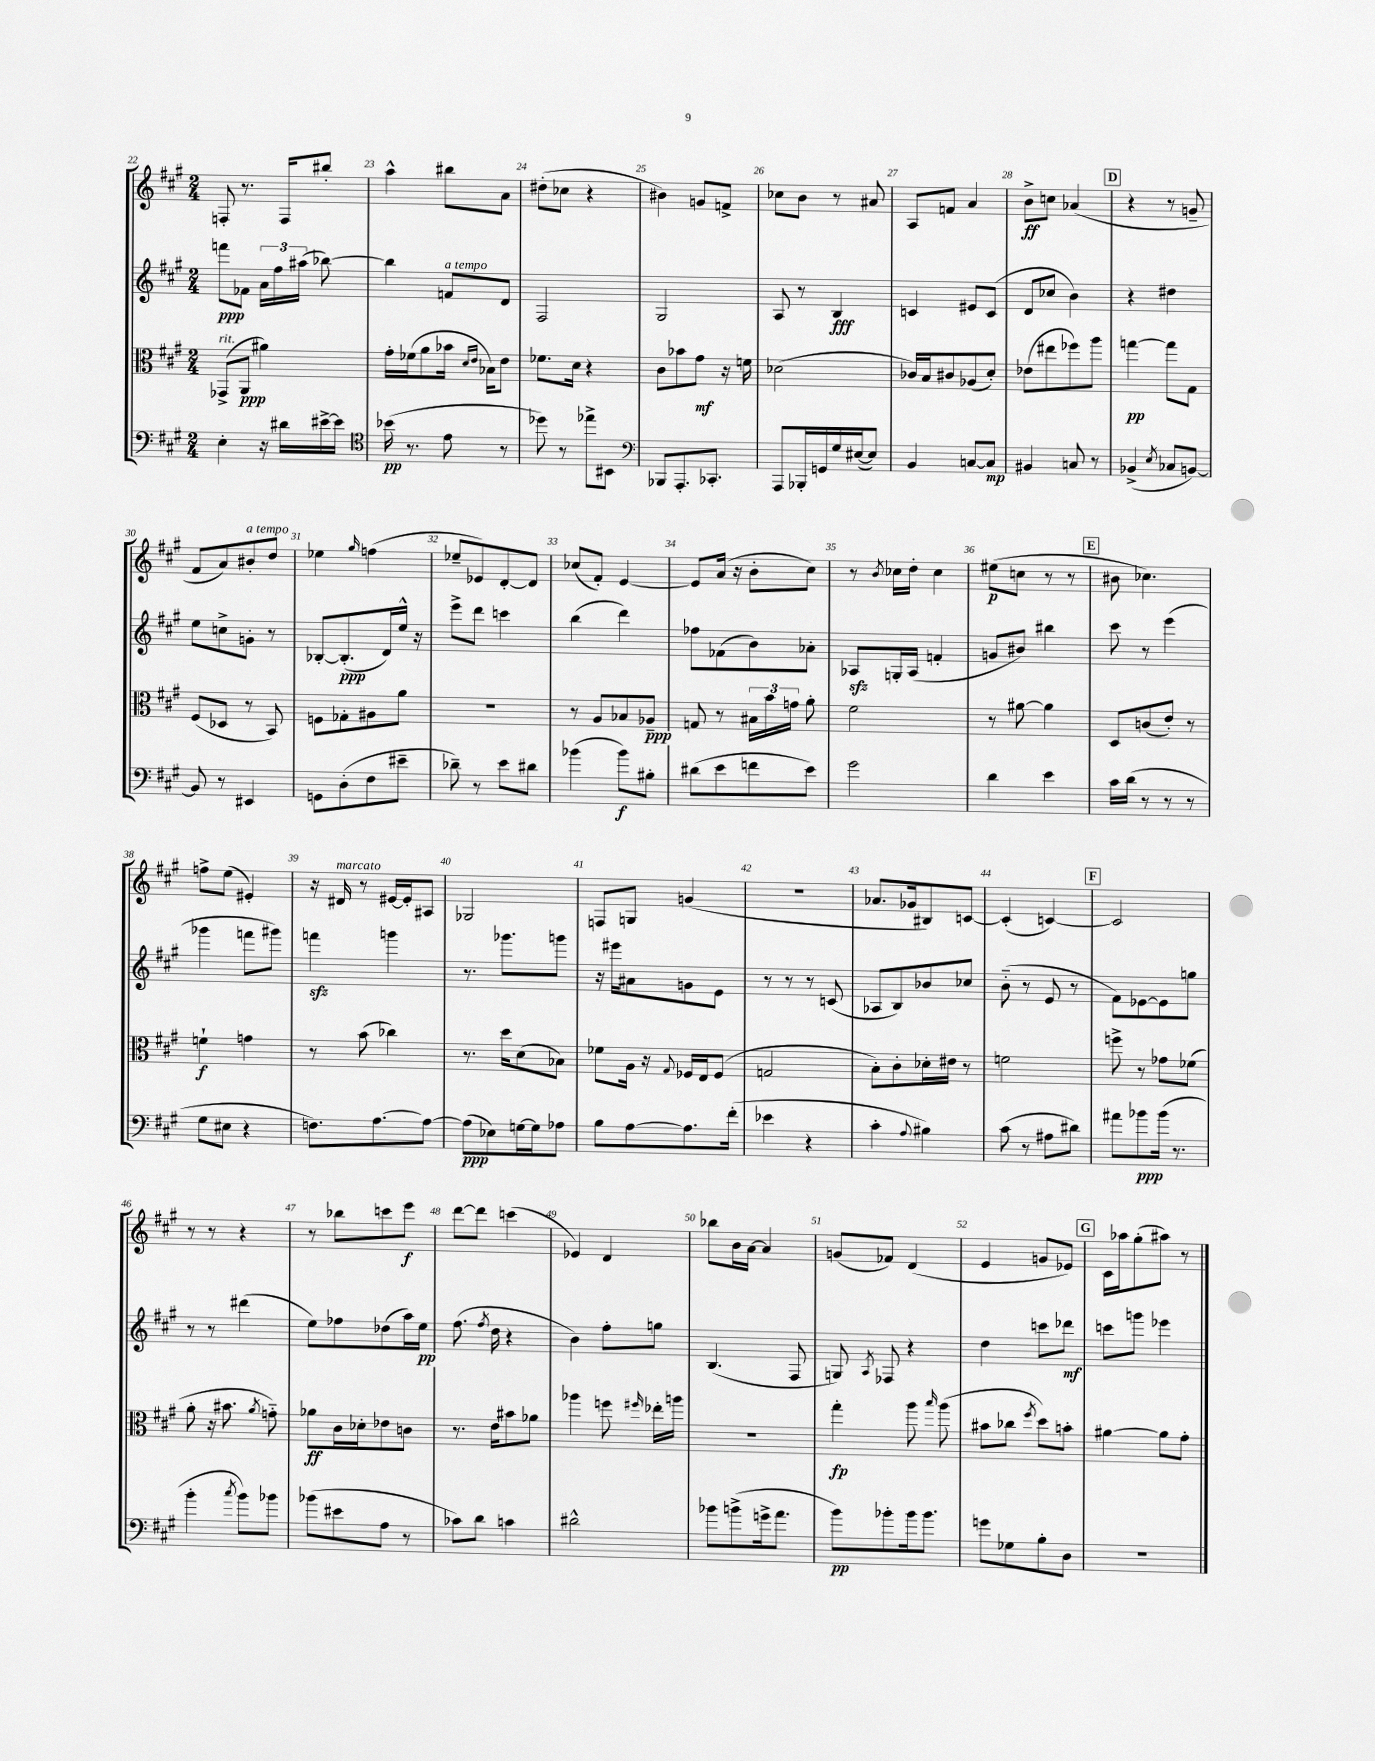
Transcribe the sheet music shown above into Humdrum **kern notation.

**kern	**dynam	**kern	**dynam	**kern	**dynam	**kern	**dynam
*part4	*part4	*part3	*part3	*part2	*part2	*part1	*part1
*staff4	*staff4	*staff3	*staff3	*staff2	*staff2	*staff1	*staff1
*clefF4	*	*clefC3	*	*clefG2	*	*clefG2	*
*k[f#c#g#]	*	*k[f#c#g#]	*	*k[f#c#g#]	*	*k[f#c#g#]	*
*M2/4	*	*M2/4	*	*M2/4	*	*M2/4	*
=22	=22	=22	=22	=22	=22	=22	=22
!	!	!LO:TX:a:i:t=rit.	!	!	!	!	!
4E'\	.	(8GG-X^/L	.	8fffn\L	ppp	8Fn'/	.
.	.	8AA/J	ppp	8f-X\J	.	8.r	.
16r	.	4a#X\)	.	24a\LL	.	.	.
.	.	.	.	24ff#\	.	.	.
16d#X\LL	.	.	.	.	.	16F/KL	.
.	.	.	.	(24aa#X\JJ	.	.	.
[16e#X^\	.	.	.	[8bb-X\)	.	8bb#X'/J	.
16e#\JJ]	.	.	.	.	.	.	.
=23	=23	=23	=23	=23	=23	=23	=23
*clefC4	*	*	*	*	*	*	*
(16b-X\	pp	16g#'\LL	.	4bb-\]	.	4aa^^\	.
8.r	.	(16f-X\J	.	.	.	.	.
.	.	8a\	.	.	.	.	.
!	!	!	!	!LO:TX:a:i:t=a tempo	!	!	!
8e\	.	16b-X\Jk	.	8fn/L	.	8bb#X\L	.
.	.	16qqd/LL	.	.	.	.	.
.	.	16qqe/JJ	.	.	.	.	.
.	.	16B-X\KL)	.	.	.	.	.
8r	.	8e\J	.	8d/J	.	8a\J	.
=24	=24	=24	=24	=24	=24	=24	=24
8dd-X\)	.	8.f-X\L	.	2F#/	.	(8dd#X'\L	.
8r	.	.	.	.	.	8cc-X\J	.
.	.	16d\Jk	.	.	.	.	.
8ee-X^\L	.	4r	.	.	.	4r	.
8BB#X\J	.	.	.	.	.	.	.
=25	=25	=25	=25	=25	=25	=25	=25
*clefF4	*	*	*	*	*	*	*
8BBB-X/L	.	8c#\L	.	2G#/	.	4b#X\)	.
8.AAA'/	.	8b-X\	.	.	.	.	.
.	.	8g#\J	mf	.	.	8gn/L	.
8.CC-X'/J	.	.	.	.	.	.	.
.	.	16r	.	.	.	8fn^/J	.
.	.	16fn\	.	.	.	.	.
=26	=26	=26	=26	=26	=26	=26	=26
8AAA/L	.	(2d-X\	.	8A/	.	8cc-X\L	.
16BBB-X'/L	.	.	.	8r	.	8b\J	.
16GGn/	.	.	.	.	.	.	.
16G#/	.	.	.	4B/	fff	8r	.
([16E#X/J	.	.	.	.	.	.	.
8E#/J])	.	.	.	.	.	8a#X/	.
=27	=27	=27	=27	=27	=27	=27	=27
4BB/	.	16c-X/LL)	.	4cn/	.	8A/L	.
.	.	16B/J	.	.	.	.	.
.	.	8c#X/	.	.	.	8fn/J	.
[8Cn/L	.	(8A-X/	.	8e#X/L	.	4a/	.
8C/J]	mp	8d'/J)	.	(8c/J	.	.	.
=28	=28	=28	=28	=28	=28	=28	=28
4BB#X/	.	(8e-X\L	.	8d/L	.	8b^\L	ff
.	.	8ee#X\	.	8cc-X/J	.	8ccn\J	.
8Cn/	.	8ff-X\)	.	4b\)	.	(4a-X/	.
8r	.	8aa\J	.	.	.	.	.
!!LO:REH:place=s1:t=D
=29	=29	=29	=29	=29	=29	=29	=29
(4BB-X^/	.	[4ggn\	pp	4r	.	4r	.
8qE/	.	.	.	.	.	.	.
8C-X/L	.	8gg\L]	.	4dd#X\	.	8r	.
[8BBn/J)	.	8G#\J	.	.	.	8gn~/	.
!!LO:LB:g=z
=30	=30	=30	=30	=30	=30	=30	=30
8BB/]	.	(8F#/L	.	8ee\L	.	8f#/L	.
8r	.	8D-X/J	.	8ccn^\	.	8a/)	.
!	!	!	!	!	!	!LO:TX:a:i:t=a tempo	!
4EE#X/	.	8r	.	8gn'\J	.	8b#X'/	.
.	.	8BB/)	.	8r	.	8dd/J	.
=31	=31	=31	=31	=31	=31	=31	=31
8GGn\L	.	8Fn\L	.	[8B-X'/L	.	4ee-X\	.
(8D'\	.	8G-X'\	.	(8.B-'/]	ppp	.	.
.	.	.	.	.	.	16qqgg#/	.
8F#\	.	8A#X\	.	.	.	(4ffn\	.
.	.	.	.	16d/L)	.	.	.
8e#X~\J	.	8a\J	.	16ee^^/JJ	.	.	.
.	.	.	.	16r	.	.	.
=32	=32	=32	=32	=32	=32	=32	=32
8d-X~\)	.	2r	.	8eee^\L	.	8ee-X~/L	.
8r	.	.	.	8ddd\J	.	8e-X/)	.
8e\L	.	.	.	4cccn\	.	[8d'/	.
8d#X\J	.	.	.	.	.	8d/J]	.
=33	=33	=33	=33	=33	=33	=33	=33
(4b-X\	.	8r	.	(4bb\	.	(8cc-X/L	.
.	.	8A/L	.	.	.	8f#'/J)	.
8b-\L)	f	8B-X/	.	4ddd\)	.	[4e/	.
8B#X'\J	.	8A-X~/J	ppp	.	.	.	.
=34	=34	=34	=34	=34	=34	=34	=34
(8d#X\L	.	8Gn/	.	8ff-X\L	.	8e/L]	.
8e\	.	8r	.	(8f-X\	.	(16a/Jk	.
.	.	.	.	.	.	16r	.
8fn\	.	24B#X\LL	.	8b\)	.	8b'\L	.
.	.	24b\	.	.	.	.	.
.	.	24gn\JJ	.	.	.	.	.
8e\J)	.	8a'\	.	8a-X'\J	.	8cc#\J)	.
=35	=35	=35	=35	=35	=35	=35	=35
2g#\	.	2f#\	.	8A-Xzz/L	.	8r	.
.	.	.	.	.	.	8qb/	.
.	.	.	.	16Gn'/L	.	16cc-X\LL	.
.	.	.	.	(16A-/JJ	.	16dd'\JJ	.
.	.	.	.	4fn'/	.	4cc-\	.
=36	=36	=36	=36	=36	=36	=36	=36
4d\	.	8r	.	8gn/L	.	(8ee#X\L	p
.	.	[8a#X\	.	8b#X/J)	.	8ccn\J	.
4e\	.	4a#\]	.	4bb#X\	.	8r	.
.	.	.	.	.	.	8r	.
!!LO:REH:place=s1:t=E
=37	=37	=37	=37	=37	=37	=37	=37
16c#\LL	.	8D/L	.	8ccc#\	.	8b#X\	.
(16d\JJ	.	.	.	.	.	.	.
8r	.	(8cn/	.	8r	.	4.cc-X\)	.
8r	.	8e'/J)	.	(4eee\	.	.	.
8r	.	8r	.	.	.	.	.
!!LO:LB:g=z
=38	=38	=38	=38	=38	=38	=38	=38
8G#\L	.	4fn`\	f	4ggg-X\	.	8ffn^\L	.
8E#X\J	.	.	.	.	.	(8ee\J	.
4r	.	4gn\	.	8fffn\L	.	4e#X'/)	.
.	.	.	.	8ggg#X\J)	.	.	.
=39	=39	=39	=39	=39	=39	=39	=39
8.Fn\L)	.	8r	.	4fffnzz\	.	16r	.
!	!	!	!	!	!	!LO:TX:a:i:t=marcato	!
.	.	.	.	.	.	16d#X/	.
.	.	(8b\	.	.	.	8r	.
[8.A\	.	.	.	.	.	.	.
.	.	4cc-X\)	.	4gggn\	.	[16e#X/LL	.
.	.	.	.	.	.	16e#'/J]	.
8A\J_	.	.	.	.	.	8A#X/J	.
=40	=40	=40	=40	=40	=40	=40	=40
(8A\L]	ppp	8.r	.	8.r	.	2G-X/	.
8E-X\)	.	.	.	.	.	.	.
.	.	16dd\KL	.	8.ggg-X\L	.	.	.
[16Gn\L	.	(8d\	.	.	.	.	.
16G\J]	.	.	.	.	.	.	.
8A-X\J	.	8B-X\J)	.	8gggn\J	.	.	.
=41	=41	=41	=41	=41	=41	=41	=41
8B\L	.	8f-X\L	.	16r	.	8Fn/L	.
.	.	.	.	16eee#X\KL	.	.	.
[8A\	.	16A\Jk	.	8a#X\	.	8Gn/J	.
.	.	16r	.	.	.	.	.
.	.	8qqG#/	.	.	.	.	.
8.A\]	.	16F-X/LL	.	8gn\	.	(4gn/	.
.	.	16E/J	.	.	.	.	.
.	.	(8F-/J	.	8e\J	.	.	.
(16f#'\Jk	.	.	.	.	.	.	.
=42	=42	=42	=42	=42	=42	=42	=42
4e-X\	.	2Gn/	.	8r	.	2r	.
.	.	.	.	8r	.	.	.
4r	.	.	.	8r	.	.	.
.	.	.	.	(8cn/	.	.	.
=43	=43	=43	=43	=43	=43	=43	=43
4c#'\	.	8B'\L)	.	8A-X/L	.	8.a-X/L	.
.	.	8c#'\	.	8B/)	.	.	.
.	.	.	.	.	.	16g-X/k	.
8qqA/	.	.	.	.	.	.	.
4B#X\)	.	16d-X'\L	.	8b-X/	.	8B#X/)	.
.	.	16e#X\JJ	.	.	.	.	.
.	.	8r	.	8cc-X/J	.	[8cn/J	.
=44	=44	=44	=44	=44	=44	=44	=44
(8c#\	.	2fn\	.	(8b\	.	(4c'/]	.
8r	.	.	.	8r	.	.	.
8A#X\L	.	.	.	8e/	.	[4cn/)	.
8d#X\J)	.	.	.	8r	.	.	.
!!LO:REH:place=s1:t=F
=45	=45	=45	=45	=45	=45	=45	=45
8a#X\L	.	8ffn^\	.	8f#\L)	.	2c/]	.
8b-X\	ppp	8r	.	[8e-X\	.	.	.
(16b-\Jk	.	8g-X\L	.	8e-\]	.	.	.
8.r	.	.	.	.	.	.	.
.	.	(8f-X\J	.	8ggn\J	.	.	.
!!LO:LB:g=z
=46	=46	=46	=46	=46	=46	=46	=46
4b'\	.	8a'\	.	8r	.	8r	.
.	.	16r	.	8r	.	8r	.
.	.	8.b#X\	.	.	.	.	.
8qcc#/	.	.	.	.	.	.	.
8b\L)	.	.	.	(4ddd#X\	.	4r	.
.	.	8qa/	.	.	.	.	.
8b-X\J	.	8gn\)	.	.	.	.	.
=47	=47	=47	=47	=47	=47	=47	=47
(8b-X\L	.	8a-X\L	ff	8ee\L)	.	8r	.
8e#X\	.	16c#\L	.	8ff-X\	.	8bb-X\L	.
.	.	16d-X'\J	.	.	.	.	.
8A\J	.	8e-X\	.	(8dd-X\	.	8cccn\	.
8r	.	8cn\J	.	16aa\L)	.	8eee\J	f
.	.	.	.	16ee\JJ	pp	.	.
=48	=48	=48	=48	=48	=48	=48	=48
8c-X\L)	.	8.r	.	(8.ff#\	.	[8ddd\L	.
8d\J	.	.	.	.	.	8ddd\J]	.
.	.	.	.	8qff#/	.	.	.
.	.	16e\KL	.	16dd\	.	.	.
4cn\	.	8b#X\	.	4r	.	(4cccn\	.
.	.	8a-X\J	.	.	.	.	.
=49	=49	=49	=49	=49	=49	=49	=49
2d#X^^\	.	4aa-X\	.	4b\)	.	4e-X/)	.
.	.	8ffn\	.	8ff#'\L	.	4d/	.
.	.	16qqff#X/	.	.	.	.	.
.	.	16ee-X'\LL	.	8ggn\J	.	.	.
.	.	16aan\JJ	.	.	.	.	.
=50	=50	=50	=50	=50	=50	=50	=50
8b-X\L	.	2r	.	(4.B/	.	8bb-X\L	.
(8bn^\	.	.	.	.	.	16b\L	.
.	.	.	.	.	.	[16a\JJ	.
16gn^\k	.	.	.	.	.	4a/]	.
8.a\J	.	.	.	.	.	.	.
.	.	.	.	8F#/	.	.	.
=51	=51	=51	=51	=51	=51	=51	=51
8b\L)	pp	4gg#'\	fp	8Gn/)	.	(8gn/L	.
.	.	.	.	8qA/	.	.	.
8b-X'\	.	.	.	8F-X/	.	8f-X/J)	.
16b-\k	.	8aa\	.	4r	.	(4d/	.
8.b-\J	.	.	.	.	.	.	.
.	.	16qqbb/	.	.	.	.	.
.	.	(8aa\	.	.	.	.	.
=52	=52	=52	=52	=52	=52	=52	=52
8gn\L	.	8b#X\L	.	4dd\	.	4e/	.
8G-X\	.	8cc-X\J	.	.	.	.	.
.	.	8qff#/	.	.	.	.	.
8B'\	.	8dd\L)	.	8cccn\L	.	8gn/L	.
8D\J	.	8bn'\J	.	8ddd-X\J	mf	8e-X/J)	.
!!LO:REH:place=s1:t=G
=53	=53	=53	=53	=53	=53	=53	=53
2r	.	[4a#X\	.	8cccn\L	.	16c#\LL	.
.	.	.	.	.	.	16aa-X\J	.
.	.	.	.	8gggn\J	.	(8gg#'\	.
.	.	8a#\L]	.	4eee-X\	.	8aa#X\J)	.
.	.	8g#'\J	.	.	.	8r	.
==	==	==	==	==	==	==	==
*-	*-	*-	*-	*-	*-	*-	*-
